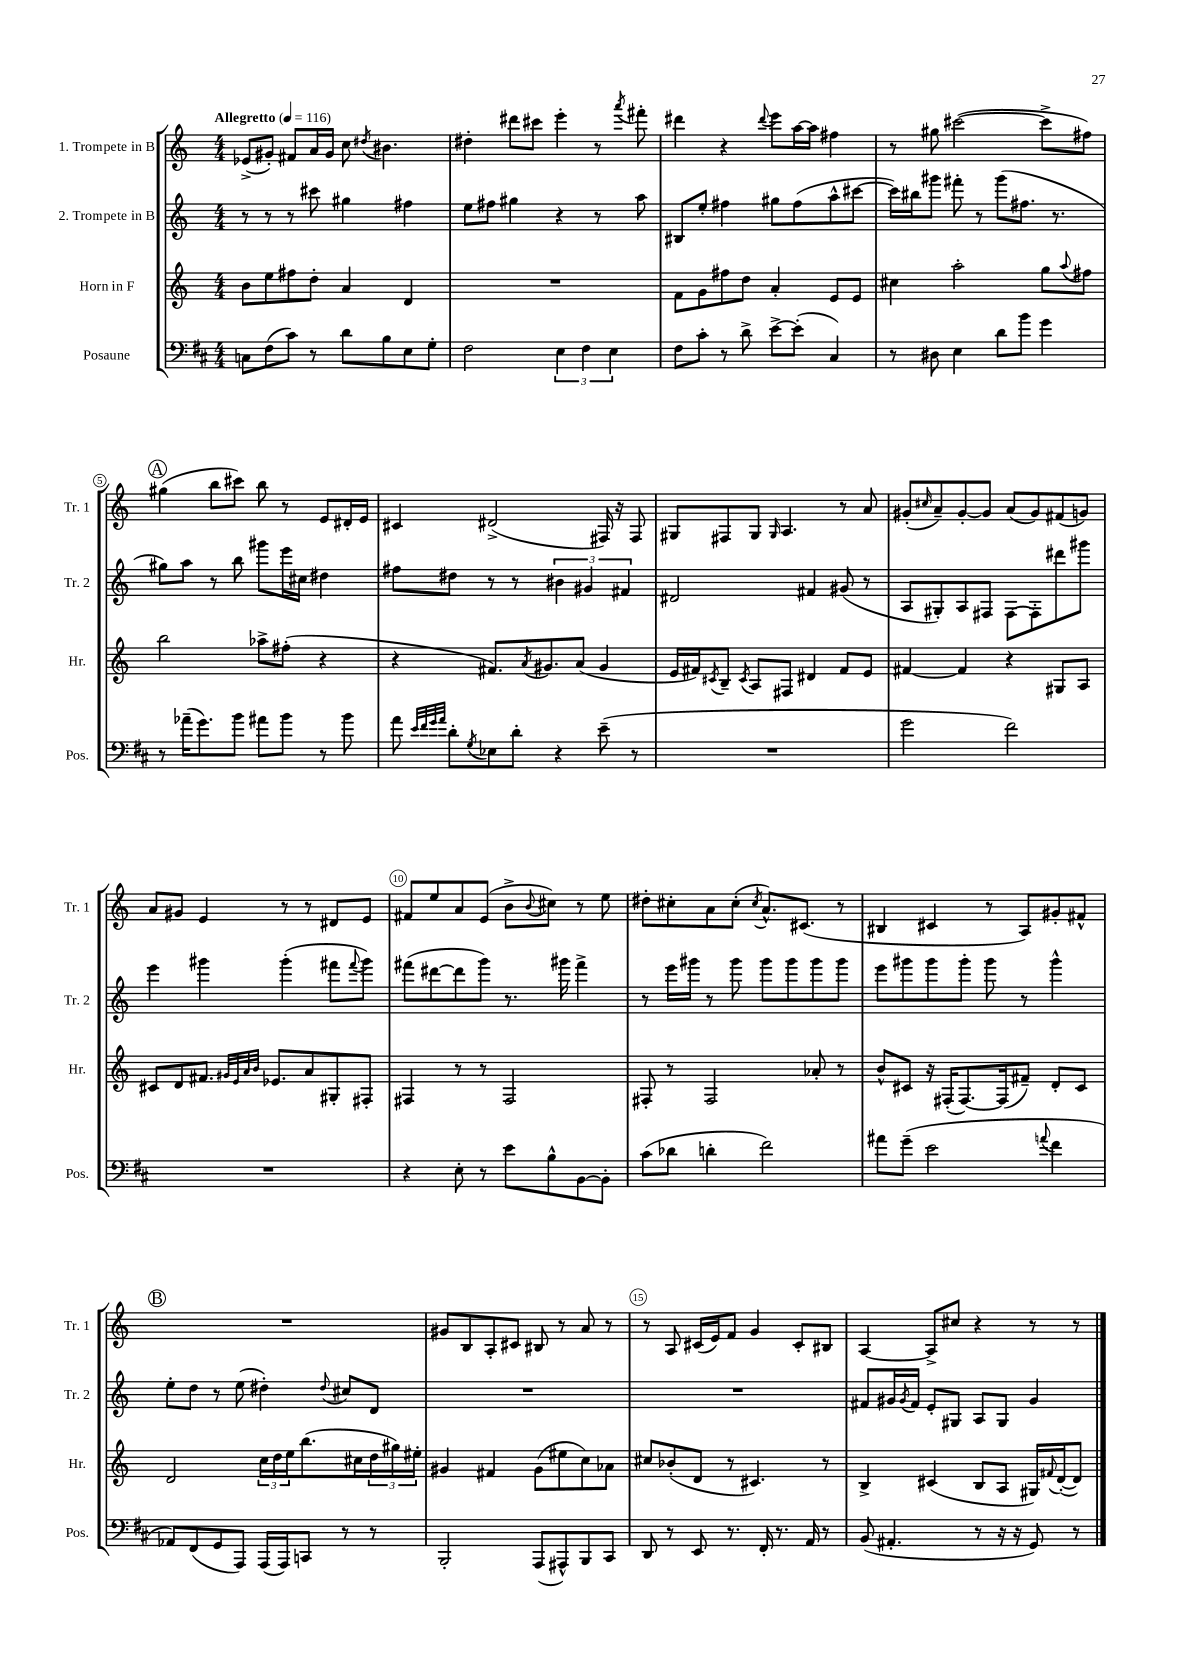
<<
\new StaffGroup <<
\new Staff = "s0" \with { instrumentName = "1. Trompete in B" shortInstrumentName = "Tr. 1" } {
    \clef treble \key c \major \numericTimeSignature \time 4/4 \tempo "Allegretto" 4 = 116
    ees'8->( gis'8-.) fis'8 a'16 gis'16 c''8 \acciaccatura { dis''8 } bis'4. |
    dis''4-. dis'''8 cis'''8 e'''4-. r8 \acciaccatura { a'''8 } fis'''8-. |
    dis'''4 r4 \appoggiatura { dis'''8 } e'''8 a''16~ a''16 fis''4 |
    r8 gis''8 cis'''2~( cis'''8-> fis''8) |
    \mark \markup { \circle "A" } gis''4( b''8 cis'''8) b''8 r8 e'8 dis'16-. e'16 |
    cis'4 dis'2->( fis16) r16 fis8 |
    gis8 fis8 gis8 \grace { gis16 } a4. r8 a'8 |
    gis'8-.( \grace { cis''16 } a'8--) gis'8~-. gis'8 a'8( gis'8) fis'8( g'8) |
    a'8 gis'8 e'4 r8 r8 dis'8 e'8 |
    fis'8 e''8 a'8 e'8( b'8-> \appoggiatura { b'8 } cis''8) r8 e''8 |
    dis''8-. cis''8-. a'8 cis''8-.( \acciaccatura { cis''8 } a'8.-^) cis'8.( r8 |
    bis4 cis'4 r8 a8) gis'8-. fis'8-^ |
    \mark \markup { \circle "B" } R1 |
    gis'8 b8 a8-. cis'8 bis8 r8 a'8 r8 |
    r8 a8 cis'16( e'16) f'8 g'4 cis'8-. bis8 |
    a4~ a8-> cis''8 r4 r8 r8 \bar "|." |
}
\new Staff = "s1" \with { instrumentName = "2. Trompete in B" shortInstrumentName = "Tr. 2" } {
    \clef treble \key c \major \numericTimeSignature \time 4/4
    r8 r8 r8 cis'''8 gis''4 fis''4 |
    e''8 fis''8 gis''4 r4 r8 a''8 |
    bis8 e''8-. fis''4 gis''8 fis''8( a''8-^ cis'''8~ |
    cis'''16) bis''16 gis'''8 fis'''8-. r8 gis'''8( fis''8. r8. |
    \mark \markup { \circle "A" } gis''8) a''8 r8 b''8 gis'''8 e'''16 cis''16 dis''4 |
    fis''8 dis''8 r8 r8 \tuplet 3/2 { bis'4 gis'4 fis'4 } |
    dis'2 fis'4 gis'8( r8 |
    a8 gis8-.) a8 fis8 fis8~ fis8-. dis'''8 gis'''8 |
    e'''4 gis'''4 gis'''4-.( fis'''8 \appoggiatura { fis'''8 } gis'''8) |
    fis'''8( dis'''8~ dis'''8 g'''8) r8. gis'''16 fis'''4-> |
    r8 e'''16 gis'''16 r8 gis'''8 gis'''8 gis'''8 gis'''8 gis'''8 |
    e'''8 gis'''8 gis'''8 gis'''8-. gis'''8 r8 gis'''4-^ |
    \mark \markup { \circle "B" } e''8-. d''8 r8 e''8( dis''4-.) \appoggiatura { dis''8 } cis''8 d'8 |
    R1 |
    R1 |
    fis'8 gis'16 \acciaccatura { gis'8 } fis'16 e'8-. gis8 a8 gis8 gis'4 \bar "|." |
}
\new Staff = "s2" \with { instrumentName = "Horn in F" shortInstrumentName = "Hr." } {
    \clef treble \key c \major \numericTimeSignature \time 4/4
    b'8 e''8 fis''8 d''8-. a'4 d'4 |
    R1 |
    f'8 g'8 fis''8 d''8 a'4-. e'8 e'8 |
    cis''4 a''2-. g''8 \appoggiatura { a''8 } fis''8 |
    \mark \markup { \circle "A" } b''2 aes''8-> fis''8-.( r4 |
    r4 fis'8.) \acciaccatura { a'8 } gis'8. a'8( gis'4 |
    e'16 fis'16) \acciaccatura { cis'8 } b8-- \acciaccatura { cis'8 } a8 fis8 dis'4 fis'8 e'8 |
    fis'4~ fis'4 r4 gis8 a8 |
    cis'8 d'8 fis'8. \grace { gis'32 e'32 a'32 b'32 } ees'8. a'8 gis8-. fis8-. |
    fis4 r8 r8 fis2 |
    fis8-. r8 fis2 aes'8-. r8 |
    b'8-^ cis'8 r16 fis16-.( fis8.~) fis16( fis'8--) d'8-. cis'8 |
    \mark \markup { \circle "B" } d'2 \tuplet 3/2 { c''16 d''16 e''16 } b''8.( cis''16 \tuplet 3/2 { d''16 gis''16) eis''16-. } |
    gis'4 fis'4 gis'8( eis''8 c''8) aes'8 |
    cis''8 bes'8-.( d'8 r8 cis'4.) r8 |
    b4-> cis'4( b8 a8 gis16) \appoggiatura { fis'8 } d'16~-.( d'8) \bar "|." |
}
\new Staff = "s3" \with { instrumentName = "Posaune" shortInstrumentName = "Pos." } {
    \clef bass \key d \major \numericTimeSignature \time 4/4
    c8 fis8( cis'8) r8 d'8 b8 e8 g8-. |
    fis2 \tuplet 3/2 { e4 fis4 e4 } |
    fis8 cis'8-. r8 d'8-> e'8~-> e'8-.( cis4) |
    r8 dis8 e4 d'8 b'8 g'4 |
    \mark \markup { \circle "A" } r8 aes'16--( g'8.) b'8 ais'8 b'8 r8 b'8 |
    a'8 \grace { e'32 fis'32 g'32 a'32 } d'8-. \acciaccatura { g8 } ees8 d'8-. r4 e'8--( r8 |
    R1 |
    g'2 fis'2) |
    R1 |
    r4 e8-. r8 e'8 b8-^ b,8~ b,8-. |
    cis'8( des'8 d'4-. fis'2) |
    ais'8 g'8--( e'2 \appoggiatura { a'8 } fis'4 |
    \mark \markup { \circle "B" } aes,8) fis,8( g,8 a,,8) a,,16( a,,16) c,8 r8 r8 |
    b,,2-. a,,8( ais,,8-^) b,,8 cis,8 |
    d,8 r8 e,8 r8. fis,16-. r8. a,16 r8 |
    b,8( ais,4.-. r8 r16 r16 g,8) r8 \bar "|." |
}
>>
>>
\layout { \context { \Score \override BarNumber.break-visibility = ##(#f #t #t) barNumberVisibility = #(every-nth-bar-number-visible 5) \override BarNumber.stencil = #(make-stencil-circler 0.1 0.3 ly:text-interface::print) } }
